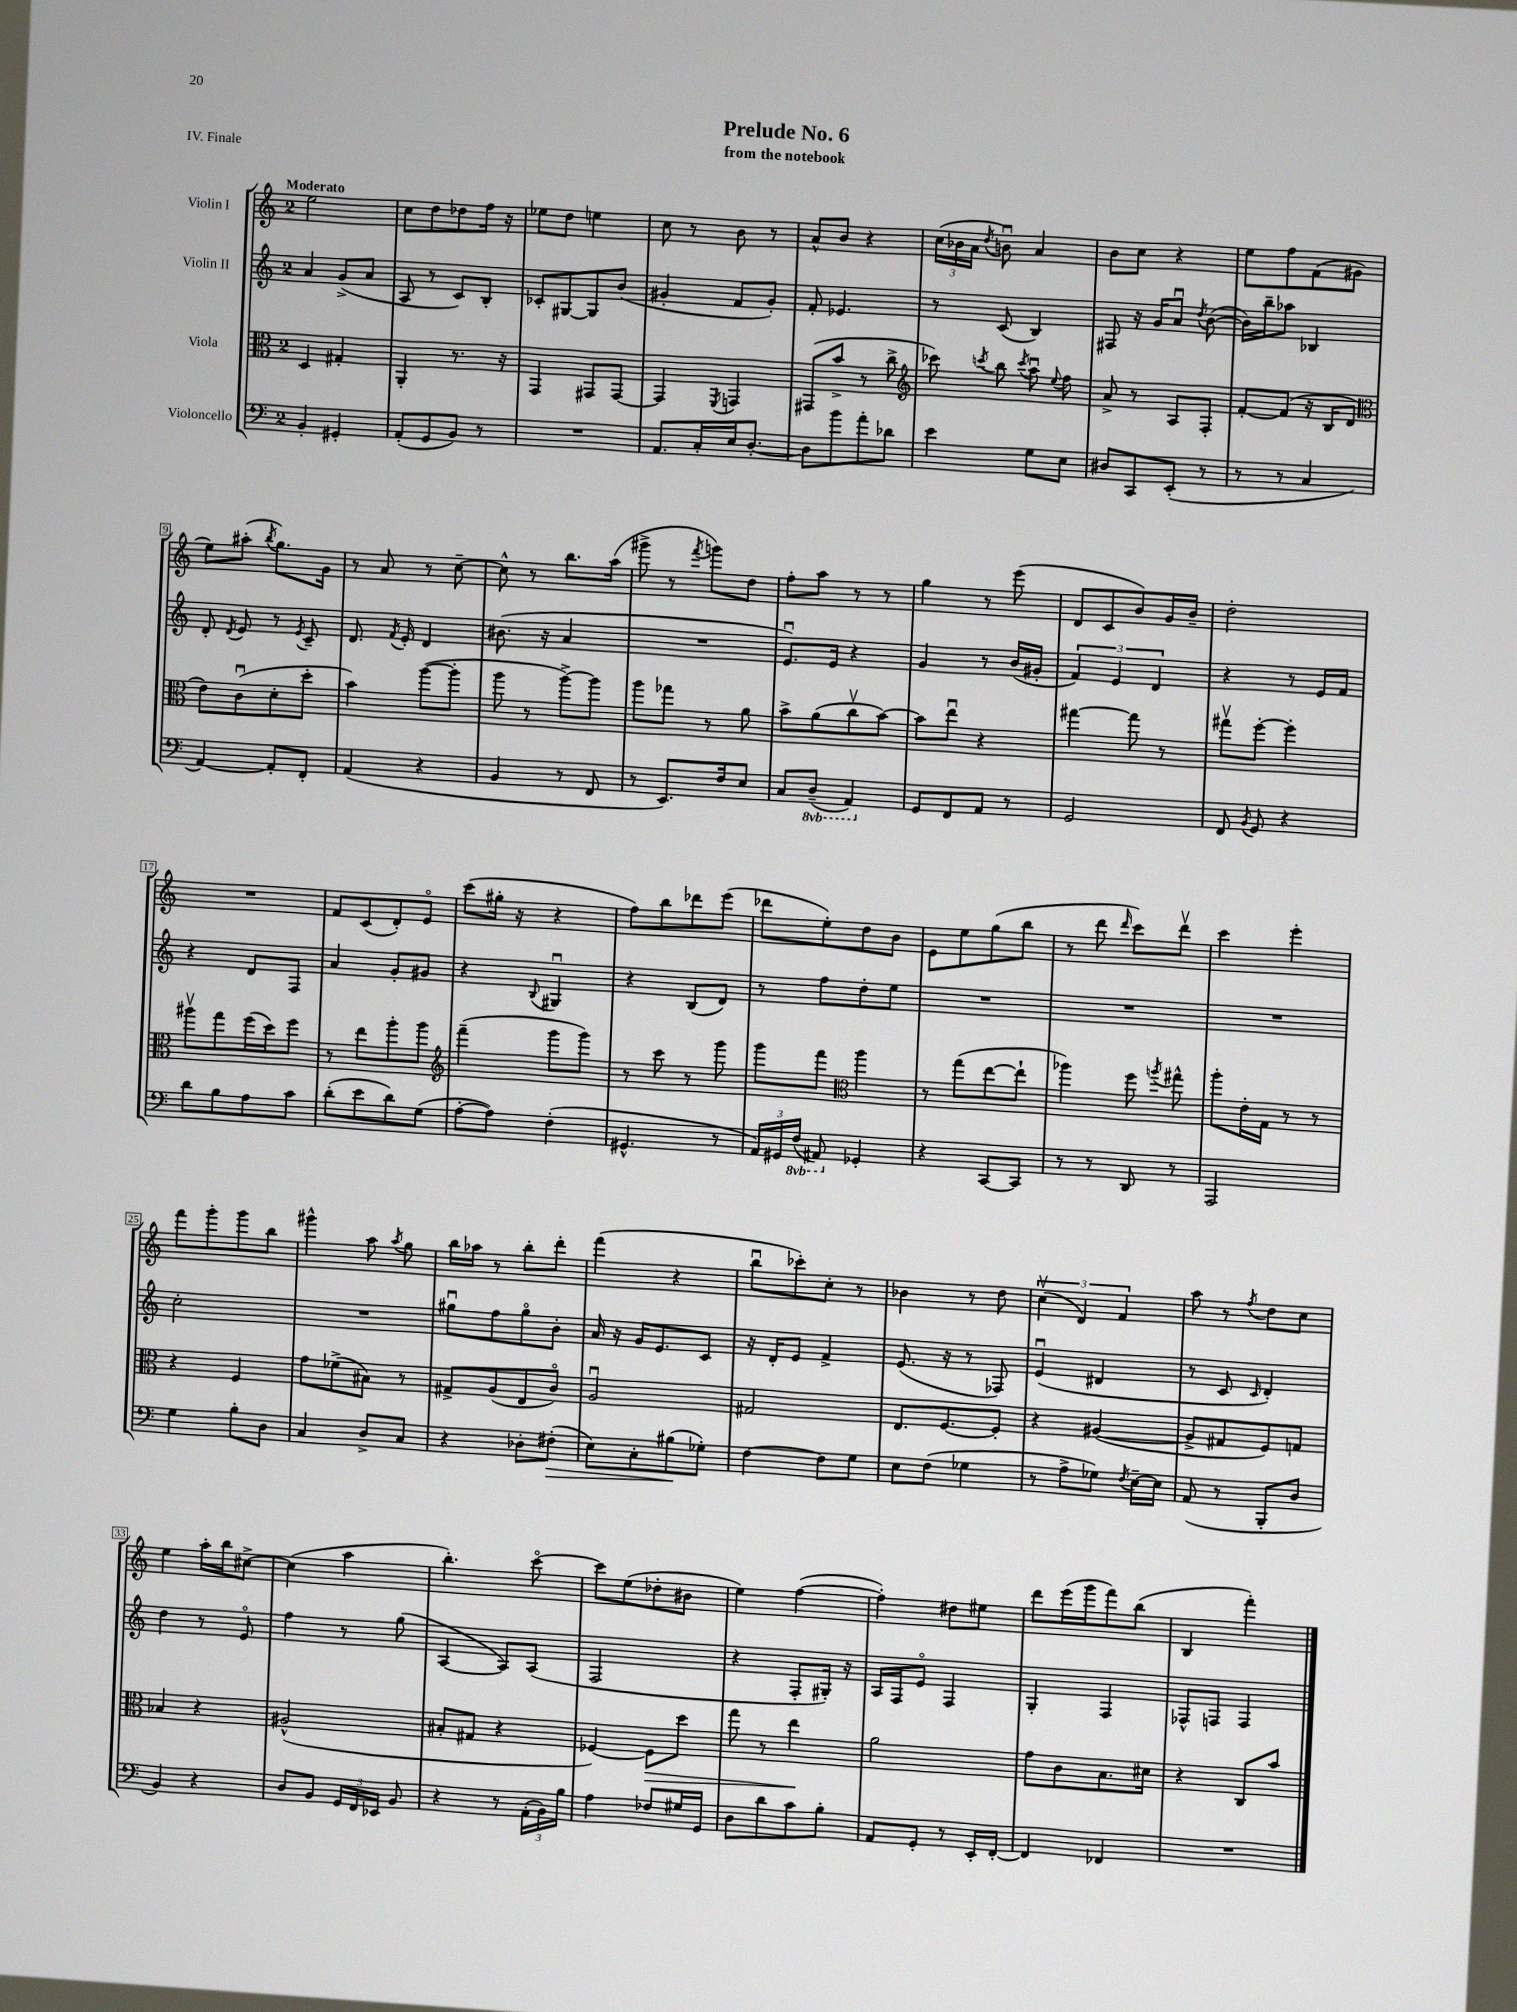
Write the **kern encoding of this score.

**kern	**dynam	**kern	**dynam	**kern	**kern
*part4	*part4	*part3	*part3	*part2	*part1
*staff4	*staff4	*staff3	*staff3	*staff2	*staff1
*I"Violoncello	*	*I"Viola	*	*I"Violin II	*I"Violin I
*clefF4	*	*clefC3	*	*clefG2	*clefG2
*k[]	*	*k[]	*	*k[]	*k[]
*M2/4	*	*M2/4	*	*M2/4	*M2/4
=1	=1	=1	=1	=1	=1
!	!	!	!	!	!LO:TX:a:B:t=Moderato
4BB'/	.	4D/	.	4a/	2ee\
4GG#X'/	.	4G#X'/	.	(8g^/L	.
.	.	.	.	8a/J	.
=2	=2	=2	=2	=2	=2
(8AA'/L	.	4AA'/	.	8A/	8cc\L
8GG/	.	.	.	8r	8dd\
8BB/J)	.	8.r	.	8c/L)	8dd-X\
8r	.	.	.	8B'/J	16ff\Jk
.	.	16r	.	.	16r
=3	=3	=3	=3	=3	=3
2r	.	4GG/	.	8c-X'/L	8ee-X\L
.	.	.	.	[8G#X/	8dd\J
.	.	8GG#X/L	.	8G#/]	4een\
.	.	[8GG#/J	.	(8b/J	.
=4	=4	=4	=4	=4	=4
8.AA/L	.	4GG#/]	.	4g#X'/	8cc\
.	.	.	.	.	8r
16C'/L	.	.	.	.	.
.	.	8qFF/	.	.	.
16E/J	.	4GGn/	.	8f/L	8b\
[8.D'/J	.	.	.	.	.
.	.	.	.	8g#'/J)	8r
=5	=5	=5	=5	=5	=5
8D\L]	.	(8GG#X/L	.	8f'/	8a^^/L
8b\	.	8b^/J	.	4.e-X/	8b/J
8a'\	.	8r	.	.	4r
8d-X\J	.	8cc^\	.	.	.
=6	=6	=6	=6	=6	=6
*	*	*clefG2	*	*	*
4e\	.	8ccc-X\)	.	8r	(24cc\LL
.	.	.	.	.	24b-X\
.	.	.	.	.	24a\JJ
.	.	8qcccn/	.	.	8qdd/
.	.	8bb\	.	(8c/	8bnu\)
.	.	8qccc/	.	.	.
8G\L	.	8aau\	.	4B/)	4a/
.	.	8qqee/	.	.	.
8E\J	.	8ff\	.	.	.
=7	=7	=7	=7	=7	=7
8D#X/L	.	8a^/	.	8F#X/	8b\L
8CC/	.	8r	.	16r	8cc\J
.	.	.	.	16g/KL	.
(8EE'/J	.	8A/L	.	8au/J	4r
.	.	.	.	8qdd/	.
8r	.	8F'/J	.	([8b\	.
=8	=8	=8	=8	=8	=8
8r	.	[8f'/L	.	16b\LL])	8ee\L
.	.	.	.	16bb~\J	.
8r	.	(8f/J]	.	8aa-X\J	8ff\
4C/	.	16r	.	4B-X/	(8f\
.	.	16B/KL	.	.	.
.	.	8d/J	.	.	8g#X\J
!!LO:LB:g=z
=9	=9	=9	=9	=9	=9
*	*	*clefC3	*	*	*
[4AA/)	.	8e\L)	.	8d'/	8ee\L)
.	.	.	.	8qd/	.
.	.	(8cu\	.	8e/	(8aa#X'\J
.	.	.	.	.	8qbb/
8AA'/L]	.	8d'\	.	8r	8.gg\L)
.	.	.	.	8qe/	.
8FF'/J	.	8dd'\J	.	8c~/	.
.	.	.	.	.	16g\Jk
=10	=10	=10	=10	=10	=10
(4AA/	.	4b\)	.	8.d/	8r
.	.	.	.	.	8a/
.	.	.	.	8qf/	.
.	.	.	.	16e'/	.
4r	.	([8aa\L	.	4d/	8r
.	.	8aa'\J]	.	.	[8cc~\
=11	=11	=11	=11	=11	=11
4BB/	.	8aa\	.	(8.b#X\	8cc^^\]
.	.	8r	.	.	8r
.	.	.	.	16r	.
8r	.	[8aa^\L)	.	4a/	8.bb\L
8FF/	.	8aa\J]	.	.	.
.	.	.	.	.	(16aa\Jk
=12	=12	=12	=12	=12	=12
8r	.	8aa\L	.	2r	8ggg#X^\
8.EE/L)	.	8gg-X\J	.	.	8r
.	.	.	.	.	8qfff/
.	.	8r	.	.	8gggn\L)
16F/k	.	.	.	.	.
8E/J	.	8a\	.	.	8dd\J
=13	=13	=13	=13	=13	=13
8C/L	.	8b^\L	.	8.eu/L)	8ff'\L
*8ba	*	*	*	*	*
(8DD~/J	.	(8a\	.	.	8aa\J
.	.	.	.	16e/Jk	.
4AAA/)	.	8ccv\	.	4r	8r
.	.	[8b\J)	.	.	8r
=14	=14	=14	=14	=14	=14
*X8ba	*	*	*	*	*
8GG/L	.	8b\L]	.	4g/	4gg\
8FF/	.	8eeu\J	.	.	.
8AA/J	.	4r	.	8r	8r
8r	.	.	.	(16b/LL	(8eee\
.	.	.	.	16g#X'/JJ	.
=15	=15	=15	=15	=15	=15
2GG/	.	[4gg#X\	.	6f/)	8d/L
.	.	.	.	.	8c/
.	.	.	.	6e/	.
.	.	8gg#\]	.	.	8b/)
.	.	.	.	6d/	.
.	.	8r	.	.	16g/L
.	.	.	.	.	16b~/JJ
=16	=16	=16	=16	=16	=16
8FF/	.	8gg#Xv\L	.	4r	2dd'\
8qBB/	.	.	.	.	.
8GG/	.	[8ff'\J	.	.	.
4r	.	4ff'\]	.	8r	.
.	.	.	.	16e/LL	.
.	.	.	.	16f/JJ	.
!!LO:LB:g=z
=17	=17	=17	=17	=17	=17
8d\L	.	8aa#Xv\L	.	4r	2r
8B\	.	8gg\	.	.	.
8A\	.	(16ff\L	.	8d/L	.
.	.	16dd\J)	.	.	.
8c\J	.	8ff\J	.	8F/J	.
=18	=18	=18	=18	=18	=18
(8d'\L	.	8r	.	4a/	8f/L
8e\	.	8ee\L	.	.	(8c/
8d\)	.	8aa'\	.	8g'/L	8d'/)
(8G\J	.	8aa\J	.	8g#X/J	8e/J
=19	=19	=19	=19	=19	=19
*	*	*clefG2	*	*	*
[8A'\L	.	(4fff~\	.	4r	(8ccc\L
8A\J])	.	.	.	.	16gg#X'\Jk
.	.	.	.	.	16r
.	.	.	.	8qqB/	.
(4F'\	.	8ggg\L	.	4G#Xu/	4r
.	.	8ggg\J)	.	.	.
=20	=20	=20	=20	=20	=20
4.GG#X^^/	.	8r	.	4r	8ff\L)
.	.	8ccc\	.	.	8bb\
.	.	8r	.	(8B/L	8ddd-X\
8r	.	8ggg\	.	8d/J)	(8eee\J
=21	=21	=21	=21	=21	=21
24AA/LL)	.	8ggg\L	.	8r	8ddd-X\L
24GG#X/	.	.	.	.	.
*8ba	*	*	*	*	*
(24FF/JJ	.	.	.	.	.
8AAA#X/)	.	8fff\J	.	8ff\L	8ee'\)
*	*	*clefC3	*	*	*
*X8ba	*	*	*	*	*
4GG-X'/	.	4aa\	.	8dd'\	8dd\
.	.	.	.	8ee\J	8b\J
=22	=22	=22	=22	=22	=22
4r	.	8r	.	2r	8e\L
.	.	(8gg\L	.	.	8ee\
[8CC/L	.	[8ee\	.	.	(8gg\
8CC/J]	.	8ee`\J]	.	.	8bb\J
=23	=23	=23	=23	=23	=23
8r	.	4aa-X\)	.	2r	8r
8r	.	.	.	.	8ddd\
.	.	.	.	.	16qqddd/
8DD/	.	8ff\	.	.	8ccc\L)
.	.	8qaan/	.	.	.
8r	.	8gg#X^^\	.	.	8dddv\J
=24	=24	=24	=24	=24	=24
2AAA/	.	8aa'\L	.	2r	4ccc\
.	.	16e'\L	.	.	.
.	.	16G\JJ	.	.	.
.	.	8r	.	.	4eee'\
.	.	8r	.	.	.
!!LO:LB:g=z
=25	=25	=25	=25	=25	=25
4G\	.	4r	.	2cc'\	8fff\L
.	.	.	.	.	8ggg'\
8B'\L	.	4F/	.	.	8ggg\
8D\J	.	.	.	.	8bb\J
=26	=26	=26	=26	=26	=26
4C/	.	8g\L	.	2r	4ggg#X^^\
.	.	(8f-X^\	.	.	.
8D^/L	.	8B#X\J)	.	.	8aa\
.	.	.	.	.	8qaa/
8C/J	.	8r	.	.	8gg\
=27	=27	=27	=27	=27	=27
4r	.	8G#X^/L	.	8gg#Xu\L	16bb\LL
.	.	.	.	.	16aa-X\JJ
.	.	(8A/	.	8ff\	8r
8D-X'\L	.	8E/	.	8gg#\	8bb'\L
!	!LO:HP:b	!	!	!	!
(8F#X'\J	>	8c/J)	.	8b'\J	8ddd'\J
=28	=28	=28	=28	=28	=28
8E\L)	.	2Au/	.	16a/	(4fff\
.	.	.	.	16r	.
8C'\	.	.	.	16g/KL	.
.	.	.	.	8.e/	.
(8B#X\	.	.	.	.	4r
8G-X'\J)	]	.	.	8c/J	.
=29	=29	=29	=29	=29	=29
[4F\	.	2G#X/	.	16r	8bbu\L
.	.	.	.	16d'/KL	.
.	.	.	.	8e/J	8ccc-X'\)
8F\L]	.	.	.	4f^/	8cc'\J
8G\J	.	.	.	.	8r
=30	=30	=30	=30	=30	=30
8E\L	.	8.E/L	.	(8.e/	4b-X\
(8F\J	.	.	.	.	.
.	.	[8.F/	.	16r	.
4G-X\	.	.	.	8r	8r
.	.	8F'/J]	.	8F-X/)	8dd\
=31	=31	=31	=31	=31	=31
8r	.	4r	.	(4eu/	(6ccv\
8A^\L	.	.	.	.	.
.	.	.	.	.	6d/)
8G-X\J)	.	([4A#X/	.	4d#X/	.
.	.	.	.	.	6f/
8qF/	.	.	.	.	.
[16E~\LL	.	.	.	.	.
16E\JJ]	.	.	.	.	.
=32	=32	=32	=32	=32	=32
(8AA/	.	8A#^/L]	.	8r	8aa\
8r	.	8G#X/	.	8c/	8r
.	.	.	.	16qqc/	8qff/
8BBB'/L	.	8F/)	.	4d'/)	8dd\L
8D/J	.	8Gn/J	.	.	8cc\J
!!LO:LB:g=z
=33	=33	=33	=33	=33	=33
4BB/)	.	4B-X/	.	4dd\	4ee\
4r	.	4r	.	8r	16aa'\LL
.	.	.	.	.	16bb\J
.	.	.	.	8e/	[8cc#X^\J
=34	=34	=34	=34	=34	=34
8D/L	.	(2A#X^^/	.	4ff\	(4cc#\]
8BB/J	.	.	.	.	.
24GG/LL	.	.	.	8r	4aa\
24FF/	.	.	.	.	.
24EE-X/JJ	.	.	.	.	.
8BB/	.	.	.	(8gg\	.
=35	=35	=35	=35	=35	=35
4r	.	8B#X'/L	.	[4A/	4.bb'\)
.	.	8G#X/J	.	.	.
8r	.	4r	.	8A/L])	.
(24AA'\LL	.	.	.	(8A/J	[8ccc\
24BB\)	.	.	.	.	.
24B\JJ	.	.	.	.	.
=36	=36	=36	=36	=36	=36
4A\	.	[4F-X/)	.	2F/	8ccc\L]
.	.	.	.	.	(8ee\
!	!	!	!LO:HP:b	!	!
8F-X/L	.	8F-\L]	>	.	8dd-X'\
16G#X/L	.	8dd\J	.	.	8b#X\J
16GG/JJ	.	.	.	.	.
=37	=37	=37	=37	=37	=37
8D\L	.	8gg\	.	4r	4ee\)
8d\	.	8r	.	.	.
8c\	.	4ee\	.	8F'/L	([4ff\
8B'\J	.	.	.	16G#X'/Jk)	.
.	.	.	.	16r	.
.	.	.	]	.	.
=38	=38	=38	=38	=38	=38
8AA/L	.	2a\	.	16A/LL	4ff'\])
.	.	.	.	16F/J	.
8GG'/J	.	.	.	8e/J	.
8r	.	.	.	4F/	8dd#X\L
16EE'/LL	.	.	.	.	8ee#X\J
[16FF'/JJ	.	.	.	.	.
=39	=39	=39	=39	=39	=39
4FF/]	.	8g\L	.	4G'/	8ddd\L
.	.	8c\	.	.	(16eee\L
.	.	.	.	.	16ggg\J
4FF-X/	.	8.B\	.	4F/	8fff\)
.	.	.	.	.	(8bb\J
.	.	16d#X\Jk	.	.	.
=40	=40	=40	=40	=40	=40
2r	.	4r	.	8F-X^^/L	4B/
.	.	.	.	8Fn/J	.
.	.	8C/L	.	4F/	4fff'\)
.	.	8b/J	.	.	.
==	==	==	==	==	==
*-	*-	*-	*-	*-	*-
